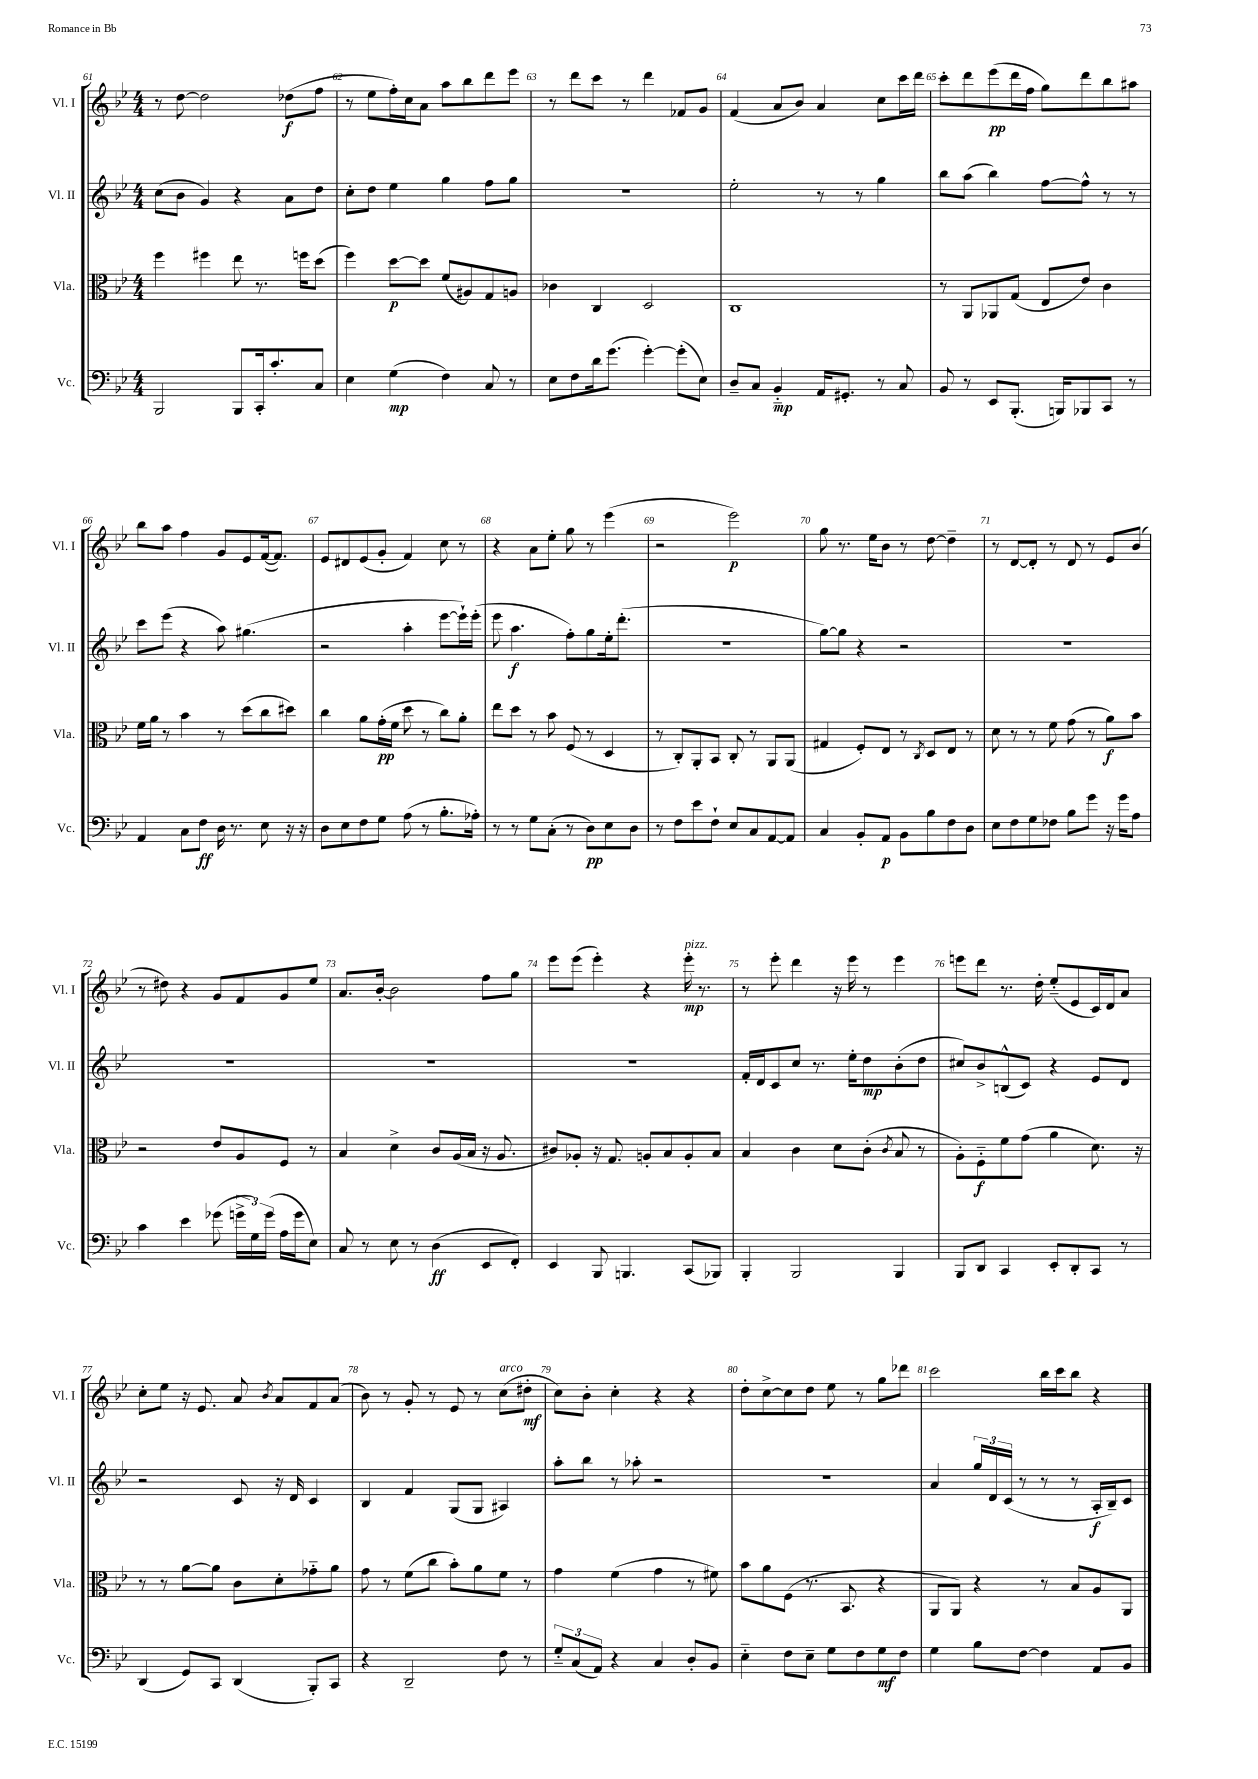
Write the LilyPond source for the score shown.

<<
\new StaffGroup <<
\new Staff = "s0" \with { instrumentName = "Vl. I" shortInstrumentName = "Vl. I" } {
    \clef treble \key bes \major \numericTimeSignature \time 4/4
    \autoBeamOff r8 d''8~ d''2 des''8[\f( f''8] |
    r8 ees''8[ f''16-.) c''16 a'8] a''8[ bes''8 d'''8 ees'''8] |
    r8 d'''8[ c'''8] r8 d'''4 fes'8[ g'8] |
    f'4( a'8[ bes'8]) a'4 c''8[ c'''16 d'''16] |
    c'''8[-. d'''8 ees'''8\pp( d'''16 f''16] g''8[) d'''8 bes''8 ais''8] |
    bes''8[ a''8] f''4 g'8[ ees'8 f'16~( f'8.]) |
    ees'8[ dis'8 ees'8( g'8]-. f'4) c''8 r8 |
    r4 a'8[ ees''8]-. g''8 r8 ees'''4( |
    r2 ees'''2\p) |
    g''8 r8. ees''16[ bes'8] r8 d''8~ d''4-- |
    r8 d'8[~ d'8]-. r8 d'8 r8 ees'8[ bes'8]( |
    r8 dis''8) r4 g'8[ f'8 g'8 ees''8] |
    a'8.[ bes'16]~-. bes'2 f''8[ g''8] |
    ees'''8[ ees'''8]( ees'''4-.) r4 ees'''16-.\mp^\markup { \italic "pizz." } r8. |
    r8 ees'''8-. d'''4 r16 ees'''16 r8 ees'''4 |
    e'''8[ d'''8] r8. d''16-. ees''8[-_( ees'8 c'16) d'16 a'8] |
    c''8[-. ees''8] r16 ees'8. a'8 \acciaccatura { bes'8 } a'8[ f'8 a'8]( |
    bes'8) r8 g'8-. r8 ees'8 r8 c''8[^\markup { \italic "arco" }( dis''8]-.\mf |
    c''8[) bes'8]-. c''4-. r4 r4 |
    d''8[-. c''8~-> c''8 d''8] ees''8 r8 g''8[ des'''8] |
    c'''2 bes''16[ c'''16 bes''8] r4 \bar "|." |
}
\new Staff = "s1" \with { instrumentName = "Vl. II" shortInstrumentName = "Vl. II" } {
    \clef treble \key bes \major \numericTimeSignature \time 4/4
    \autoBeamOff c''8[( bes'8] g'4) r4 a'8[ d''8] |
    c''8[-. d''8] ees''4 g''4 f''8[ g''8] |
    R1 |
    ees''2-. r8 r8 g''4 |
    bes''8[ a''8]( bes''4) f''8[~ f''8]-^ r8 r8 |
    c'''8[ ees'''8]( r4 a''8) gis''4.( |
    r2 a''4-. ees'''8[~ ees'''16-!) ees'''16]-.( |
    ees'''8 a''4.\f f''8[-.) g''8 ees''16-. d'''8.]-.( |
    R1 |
    g''8[~) g''8] r4 r2 |
    R1 |
    R1 |
    R1 |
    R1 |
    f'16[-. d'16 c'8 c''8] r8. ees''16[-. d''8\mp bes'8-.( d''8] |
    cis''8[) bes'8-> b8-^( c'8]) r4 ees'8[ d'8] |
    r2 c'8 r16 d'16 c'4 |
    bes4 f'4 g8[( g8] ais4) |
    a''8[-. bes''8] r8 aes''8-. r2 |
    R1 |
    a'4 \tuplet 3/2 { g''16[ d'16 c'16]( } r8 r8 r8 a16[-.\f bes16--) c'8] \bar "|." |
}
\new Staff = "s2" \with { instrumentName = "Vla." shortInstrumentName = "Vla." } {
    \clef alto \key bes \major \numericTimeSignature \time 4/4
    \autoBeamOff f''4 fis''4 ees''8 r8. f''16[ d''8]( |
    f''4) d''8[~\p d''8] f'8[( ais8) g8 a8] |
    ces'4 c4 d2 |
    c1 |
    r8 a,8[ aes,8 g8]( ees8[ ees'8]) c'4 |
    f'16[ a'16] r8 bes'4 r8 d''8[( c''8 dis''8]) |
    c''4 a'8[ g'16-.\pp( f'16] d''8 r8 c''8[) a'8]-. |
    ees''8[ d''8] r8 bes'8 f8( r8 d4 |
    r8 c8[-.) a,8-. bes,8] c8-. r8 a,8[ a,8]( |
    gis4 f8[-.) ees8] r8 \acciaccatura { c8 } d8[ ees8] r8 |
    d'8 r8 r8 f'8 g'8( r8 a'8[\f) bes'8] |
    r2 ees'8[ a8 f8] r8 |
    bes4 d'4-> c'8[ a16( bes16] r16 a8. |
    cis'8[) aes8]-. r16 g8. a8[-. bes8 a8-. bes8] |
    bes4 c'4 d'8[ c'8]-.( \acciaccatura { c'8 } bes8 r8 |
    a8[-.) f8-_\f f'8 g'8]( a'4 d'8.) r16 |
    r8 r8 a'8[~ a'8] c'8[ d'8-. ges'8-_ a'8] |
    g'8 r8 f'8[( c''8] bes'8[-.) a'8 f'8] r8 |
    g'4 f'4( g'4 r8 fis'8) |
    bes'8[ a'8 f8]( r8. bes,8. r4 |
    a,8[ a,8]) r4 r8 bes8[ a8 a,8] \bar "|." |
}
\new Staff = "s3" \with { instrumentName = "Vc." shortInstrumentName = "Vc." } {
    \clef bass \key bes \major \numericTimeSignature \time 4/4
    \autoBeamOff bes,,2 bes,,8[ c,16-. c'8.-. c8] |
    ees4 g4\mp( f4) c8 r8 |
    ees8[ f8 d'16 g'8.]( g'4~-.) g'8[-.( ees8]) |
    d8[-- c8] bes,4-_\mp a,16[ gis,8.]-. r8 c8 |
    bes,8 r8 ees,8[ bes,,8.]-.( b,,16[) bes,,8 c,8] r8 |
    a,4 c8[ f8]\ff d16 r8. ees8 r16 r16 |
    d8[ ees8 f8 g8] a8( r8 bes8.[-. aes16]-.) |
    r8 r8 g8[ c8]-.( r8 d8[\pp) ees8 d8] |
    r8 f8[ ees'8 f8]-! ees8[ c8 a,8~ a,8] |
    c4 bes,8[-. a,8]\p bes,8[ bes8 f8 d8] |
    ees8[ f8 g8 fes8] bes8[ g'8] r16 g'16[ a8] |
    c'4 ees'4 ges'8( \tuplet 3/2 { g'16[-> g16) g'16]( } a16[ g'16 ees8]) |
    c8 r8 ees8 r8 d4\ff( ees,8[ f,8]-.) |
    ees,4 bes,,8 b,,4. c,8[( bes,,8]) |
    bes,,4-. bes,,2 bes,,4 |
    bes,,8[ d,8] c,4 ees,8[-. d,8-. c,8] r8 |
    d,4( g,8[) c,8] d,4( bes,,8[-.) c,8] |
    r4 d,2-- f8 r8 |
    \tuplet 3/2 { g8[-_ c8( a,8]) } r4 c4 d8[-. bes,8] |
    ees4-_ f8[ ees8]-- g8[ f8 g8\mf f8] |
    g4 bes8[ f8]~ f4 a,8[ bes,8] \bar "|." |
}
>>
>>
\layout { \context { \Score currentBarNumber = #61 \override BarNumber.break-visibility = ##(#f #t #t) barNumberVisibility = #all-bar-numbers-visible } }
